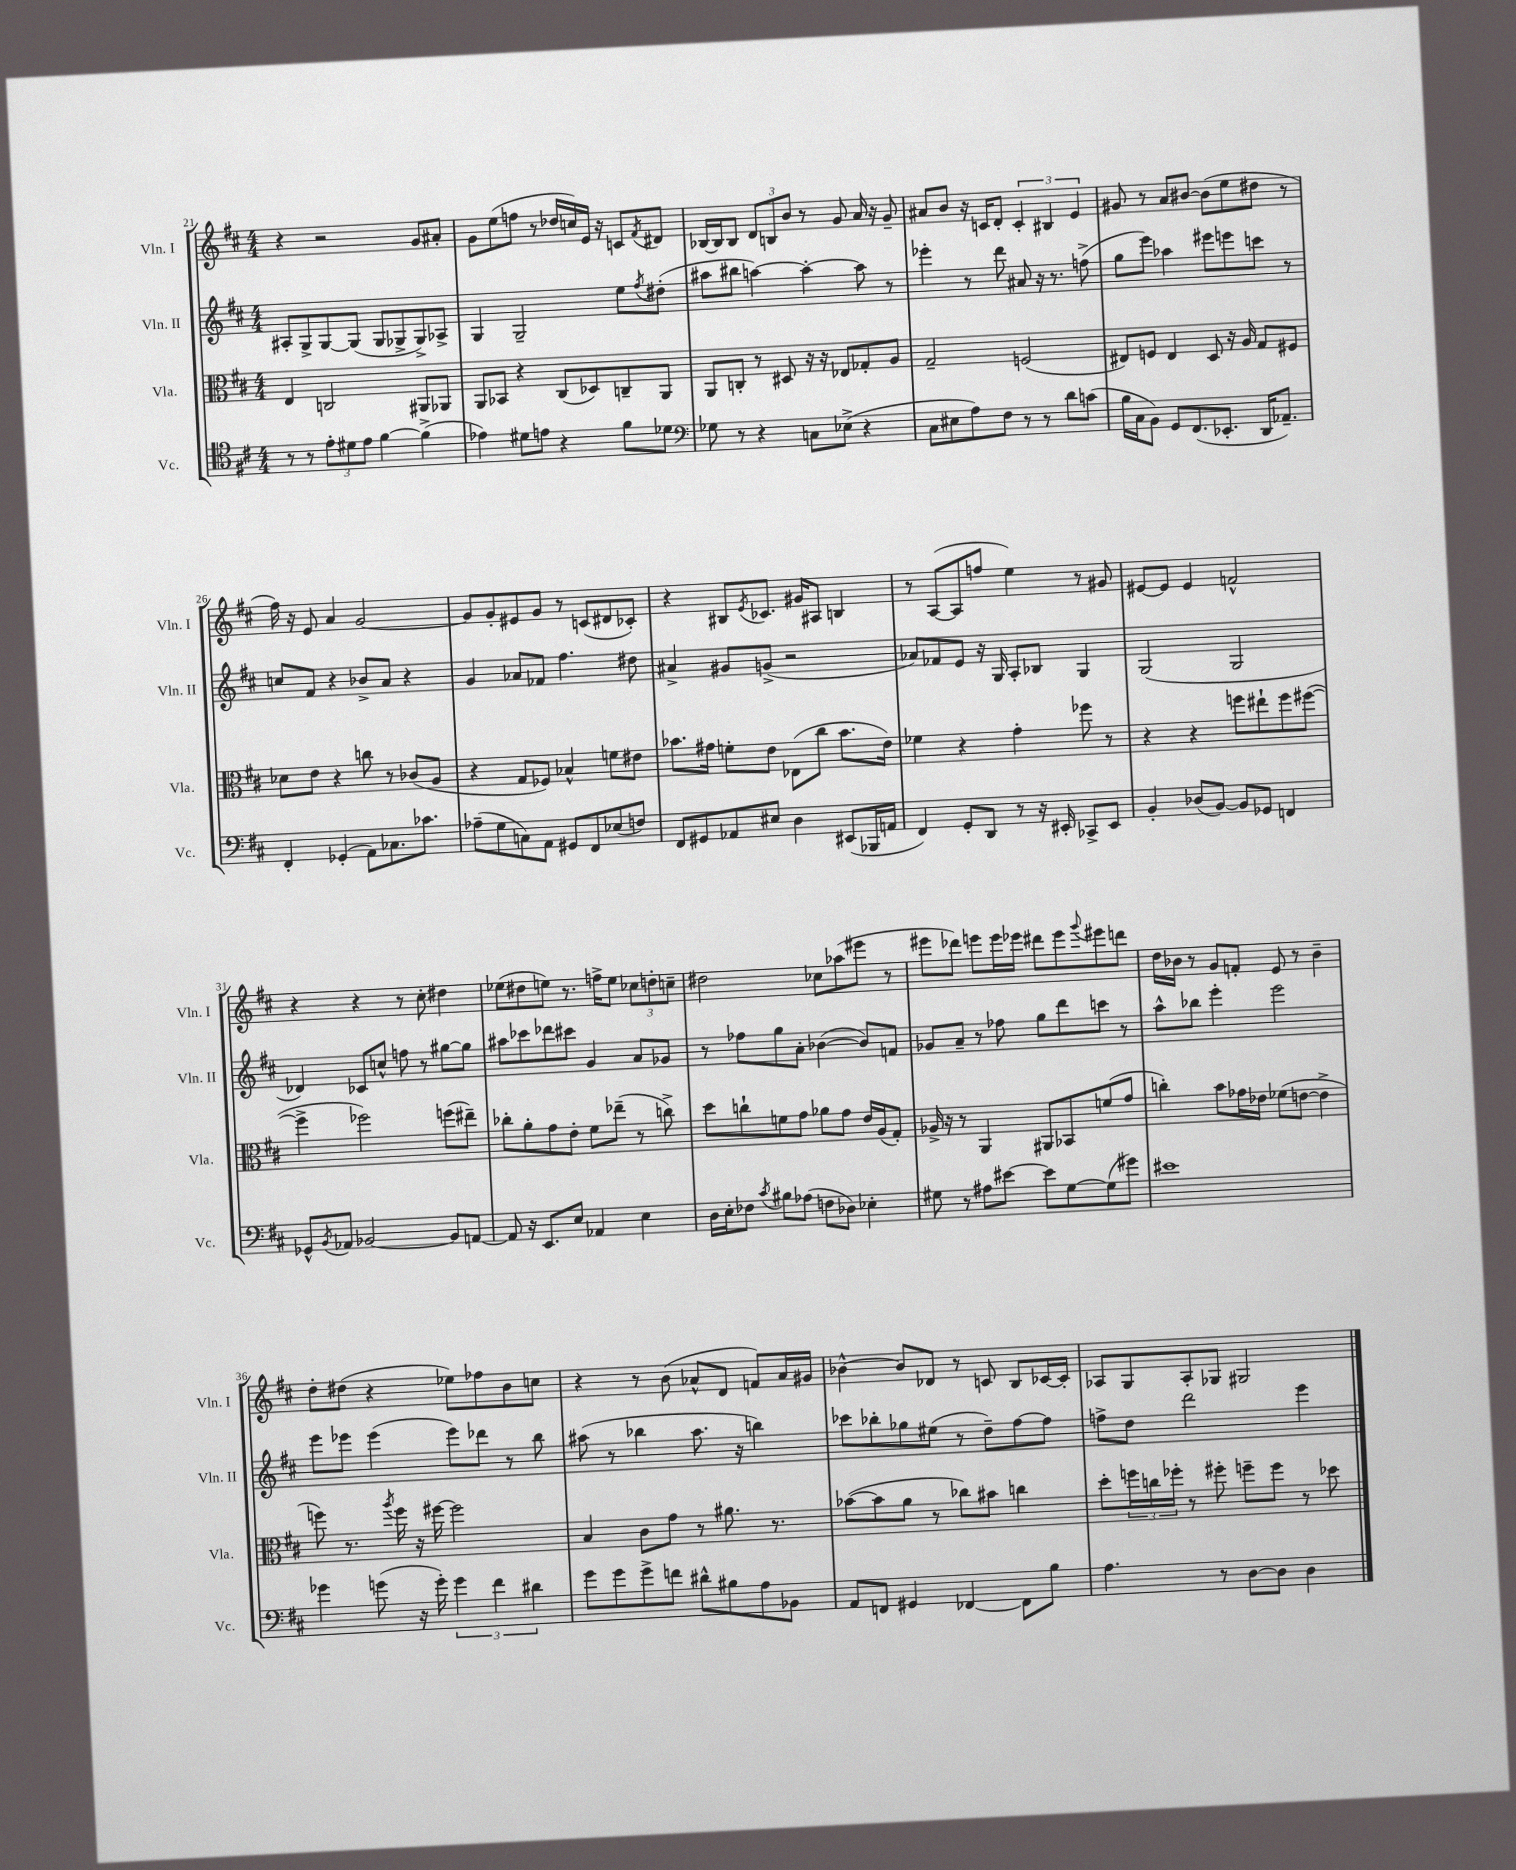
<<
\new StaffGroup <<
\new Staff = "s0" \with { instrumentName = "Vln. I" shortInstrumentName = "Vln. I" } {
    \clef treble \key d \major \numericTimeSignature \time 4/4
    r4 r2 g'8 ais'8-. |
    g'8 e''8( f''8 r8 des''16 c''16) e'16 r16 c'8 \acciaccatura { fis'8 } dis'8 |
    bes16~ bes16 bes8 \tuplet 3/2 { d'8 b8 b'8 } r8 g'8 a'16 r16 g'8-- |
    ais'8 b'8 r16 c'16 d'8-. \tuplet 3/2 { c'4-. bis4 e'4 } |
    gis'8 r8 a'8 bis'8~ bis'8( e''8 dis''8 r8 |
    fis''16) r16 e'8 a'4 g'2~ |
    g'8 g'8-. eis'8 g'8 r8 c'8( dis'8 ces'8-.) |
    r4 bis8 \acciaccatura { e'8 } ces'8. gis'16 ais8 b4 |
    r8 a8~( a8 f''8 e''4) r8 gis'8 |
    eis'8~ eis'8 eis'4 f'2-^ |
    r4 r4 r8 cis''8-. dis''4 |
    ees''8( dis''8 e''8) r8. f''16-> e''8 \tuplet 3/2 { ces''8 d''8-. c''8-- } |
    dis''2 ces''8 aes''8( eis'''8 r8 |
    eis'''8 des'''8) e'''8 e'''16 ees'''16 dis'''8 ees'''8 \appoggiatura { g'''8 } eis'''8 d'''8 |
    d''16 bes'16 r8 g'8 f'8-. e'8 r8 bes'4-- |
    d''8-. dis''8( r4 ees''8) fes''8 b'8 c''8 |
    r4 r8 b'8( aes'8-^ d'8 f'8) aes'16 gis'16 |
    bes'4~-^ bes'8 des'8 r8 c'8 b8 ces'16~ ces'16-. |
    aes8 g8 aes8-. ges8 gis2 \bar "|." |
}
\new Staff = "s1" \with { instrumentName = "Vln. II" shortInstrumentName = "Vln. II" } {
    \clef treble \key d \major \numericTimeSignature \time 4/4
    ais8-. g8-> g8~ g8( g8 ges8-> ges8->) aes8-> |
    g4 g2-- e''8 \acciaccatura { fis''8 } dis''8-.( |
    ais''8 bis''8 a''4~) a''4~-. a''8 r8 |
    ees'''4-. r8 d'''8 ais'8 r16 r8. f''8->( |
    g''8 e'''8) aes''4 eis'''8 e'''8 c'''8 r8 |
    c''8 fis'8 r4 bes'8-> a'8 r4 |
    g'4 aes'8 fes'8 fis''4. dis''8 |
    ais'4-> gis'8 g'8->( r2 |
    aes'8) fes'8 e'8 r16 g16 a8-. bes8 g4 |
    g2( g2 |
    des'4) ces'8 c''8-^ f''8 r8 gis''8~ gis''8 |
    ais''8 ces'''8 des'''8 cis'''8 g'4 a'8 ges'8 |
    r8 fes''8 g''8 a'8-. bes'4~( bes'8) f'8 |
    ges'8 a'8-- r8 fes''8 g''8 d'''8 c'''8 r8 |
    a''8-^ bes''8 e'''4-. e'''2 |
    e'''8 ees'''8 ees'''4( ees'''8) des'''8 r8 b''8 |
    ais''8( r8 bes''4 ais''8. r16 b''4) |
    ces'''8 bes''8-. ges''8 eis''8( r8 d''8--) fis''8~ fis''8 |
    f''8-> d''8 d'''2 e'''4 \bar "|." |
}
\new Staff = "s2" \with { instrumentName = "Vla." shortInstrumentName = "Vla." } {
    \clef alto \key d \major \numericTimeSignature \time 4/4
    e4 c2 ais,8 aes,8 |
    a,8 bes,8 r4 cis8( des8) c8-- a,8 |
    a,8 c8-. r8 dis8 r16 r16 ees8 ges8-. a8 |
    g2-- f2( |
    eis8) f8 eis4 d8 r16 a16 g8 fis8 |
    des'8 e'8 r4 c''8 r8 ces'8( a8 |
    r4 g8 fes8) bes4-^ f'8 eis'8 |
    bes'8. gis'16 f'8-. e'8 ees8( cis''8 bes'8. e'16) |
    fes'4 r4 g'4-. fes''8 r8 |
    r4 r4 f''8 eis''8-! f''8 fis''8~( |
    fis''4-> fes''2) f''8( eis''8--) |
    ces''8-. a'8-. g'8 e'8-. fis'8 ees''8--( r8 c''8->) |
    d''8 c''8-! f'8 g'8 aes'8 g'8 e'16 a16( g8-.) |
    aes16-> r16 r8 a,4 ais,8 bes,8 f'8( g'8 |
    c''4-.) b'8 ges'16 ees'16 fes'8( e'8~ e'4-> |
    f''8) r8. \acciaccatura { a''8 } f''16 r16 fis''16~ fis''2 |
    b4 cis'8 g'8 r8 ais'8. r8. |
    bes'8~( bes'8 a'8 r8 ces''8) bis'8 c''4 |
    d''8-. \tuplet 3/2 { f''16 c''16 fes''16-. } r8 fis''8-. f''8-- f''8 r8 des''8 \bar "|." |
}
\new Staff = "s3" \with { instrumentName = "Vc." shortInstrumentName = "Vc." } {
    \clef tenor \key d \major \numericTimeSignature \time 4/4
    r8 r8 \tuplet 3/2 { e'8-. dis'8 e'8 } fis'4~ fis'4->( |
    ees'4) dis'8 e'8 r4 fis'8 des'8 |
    \clef bass ges8 r8 r4 c8 ees8->( r4 |
    cis8 eis8 a8) fis8 r8 r8 d'8 c'8( |
    b16 cis16 b,8) g,8 fis,8.( ees,8.-. d,16 aes,8.--) |
    fis,4-. ges,4-.( a,8) ces8. ces'8. |
    aes8--( g8 c8) a,8 gis,8 fis,8 ees8( f8) |
    fis,8 gis,8 aes,8 eis8 d4 eis,8( bes,,16 a,16 |
    fis,4) g,8-. d,8 r8 r16 eis,16-. ces,8-> eis,8 |
    b,4-. des8( b,8~) b,8 ges,8 f,4 |
    ges,8-^ \acciaccatura { b,8 } aes,8 bes,2~ bes,8 a,8~ |
    a,8 r16 e,8. e8 aes,4 e4 |
    d16 e16-. fes8 \acciaccatura { cis'8 } bis8 aes8( f8 des8) ees4-. |
    gis8 r8 ais8 eis'8~ eis'8 gis8~ gis8( gis'8) |
    eis'1 |
    ges'4 g'8( r16 g'16-.) \tuplet 3/2 { g'4 fis'4 dis'4 } |
    g'8 g'8 g'8-> f'8 dis'8-^ bis8 a8 bes,8 |
    a,8 f,8 gis,4 fes,4~ fes,8 b8 |
    a4. r8 d8~ d8 d4 \bar "|." |
}
>>
>>
\layout { \context { \Score currentBarNumber = #21 } }
